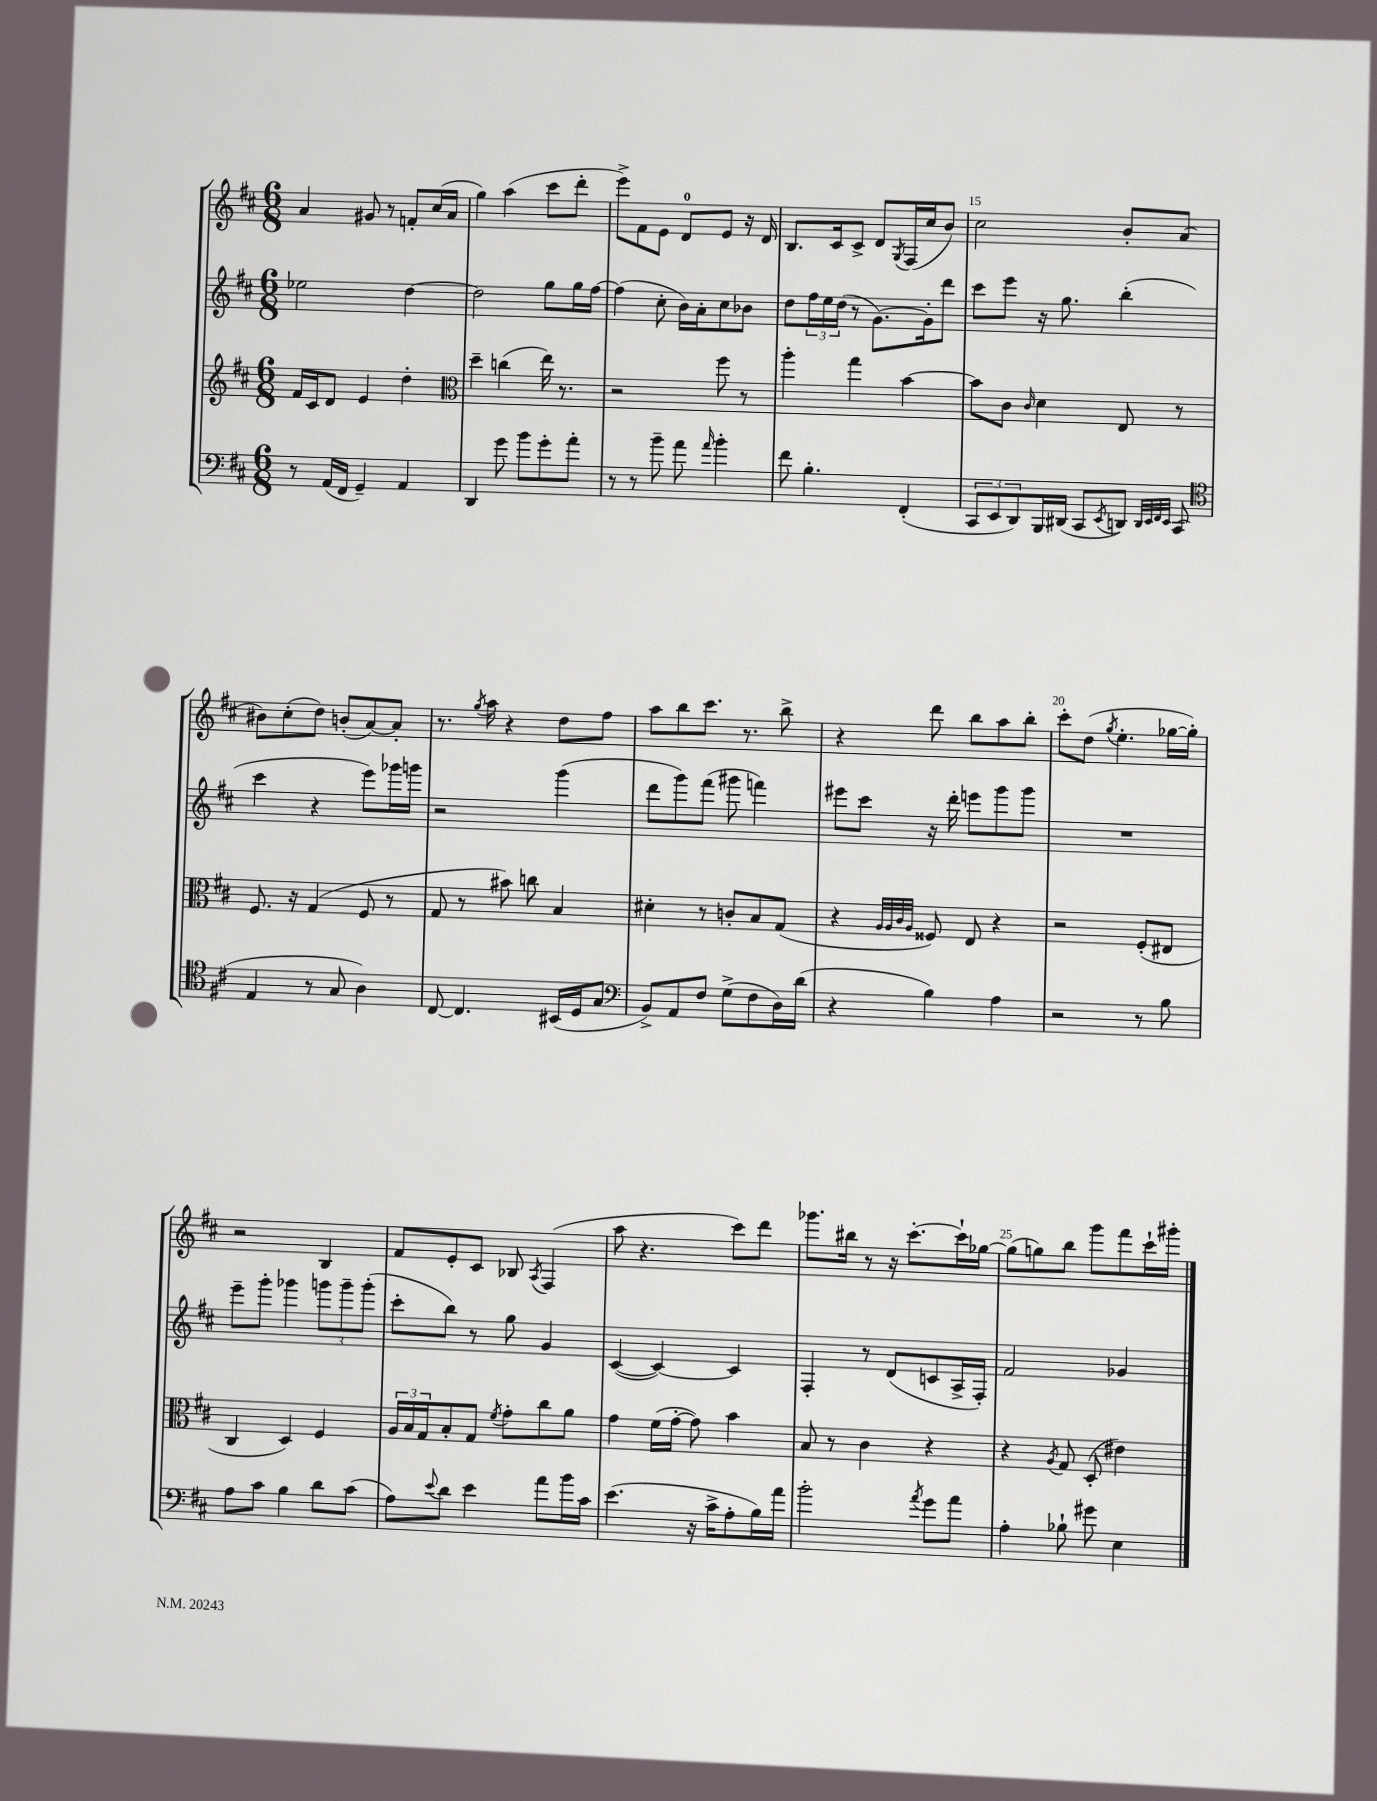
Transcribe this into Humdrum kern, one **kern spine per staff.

**kern	**kern	**kern	**kern
*staff4	*staff3	*staff2	*staff1
*clefF4	*clefG2	*clefG2	*clefG2
*k[f#c#]	*k[f#c#]	*k[f#c#]	*k[f#c#]
*M6/8	*M6/8	*M6/8	*M6/8
8r	16f#	2ee-	4a
.	16c#	.	.
(16AA	8d	.	.
16FF#	.	.	.
4GG~)	4e	.	8g#
.	.	.	8r
4AA	4dd'	[4dd	8f'
.	.	.	(16cc#
.	.	.	16a
=	=	=	=
*	*clefC3	*	*
4DD	4dd~	2dd]	4gg)
8g	(4cc	.	(4aa
8b	.	.	.
8g'	16ee)	8gg	8ccc#
.	8.r	.	.
8a'	.	16gg	8ddd'
.	.	[16ff#	.
=	=	=	=
8r	2r	(4ff#]	8eee^)
8r	.	.	8f#
8b~	.	8cc#'	8e
8a	.	16b)	8d
.	.	16a'	.
16qqa	.	.	.
4b'	8ff#	8cc#	8e
.	8r	8b-	16r
.	.	.	16d
=	=	=	=
8f#	4aa'	8dd	8.B
4.B'	.	24ff#	.
.	.	24ee	.
.	.	.	16c#
.	.	(24dd	.
.	4gg	8r	8c#^
.	.	[8.g)	8d
.	.	.	8qG
(4FF#'	[4b	.	(16F#
.	.	16g']	16cc#
.	.	8ddd	8b)
=	=	=	=
12CC#	8b]	8ccc#	2cc#
12EE	.	.	.
.	8c#	8eee	.
12DD)	.	.	.
.	16qqc#	.	.
16BBB	4d	16r	.
(16DD#	.	8.gg	.
8CC#	.	.	.
8qEE	.	.	.
8DD)	8E	(4bb'	8b'
32qqDD	.	.	.
32qqEE	.	.	.
32qqFF#	.	.	.
32qqEE	.	.	.
(8CC#	8r	.	(8a
=	=	=	=
*clefC4	*	*	*
4E	8.F#	4ccc#	8b#)
.	.	.	(8cc#'
.	16r	.	.
8r	(4G	4r	8dd)
8G	.	.	(8b'
4A)	8F#	8eee)	[8a)
.	8r	16ggg-	8a']
.	.	16ggg	.
=	=	=	=
[8C#	8G	2r	8.r
4.C#]	8r	.	.
.	.	.	8qgg
.	.	.	16aa
.	8b#)	.	4r
.	8cc	.	.
(16BB#	4B	(4ggg	8dd
16D	.	.	.
8G	.	.	8ff#
=	=	=	=
*clefF4	*	*	*
8BB^)	4d#'	8ddd	8aa
8AA	.	8ggg)	8bb
8F#	8r	(8fff#	8.ccc#
(8G^	8c'	8ggg#	.
.	.	.	8.r
8F#	8B	4fff)	.
16D)	(8G	.	8bb^
(16d	.	.	.
=	=	=	=
4r	4r	8eee#	4r
.	.	8ccc#	.
.	32qqA	.	.
.	32qqA	.	.
.	32qqc#	.	.
.	32qqA	.	.
4B)	8F##)	16r	8ddd
.	.	16ddd'	.
.	8E	8eee	8bb
4A	4r	8ggg	8aa
.	.	8ggg	8bb'
=	=	=	=
2r	2r	2.r	8ccc#'
.	.	.	(8dd
.	.	.	8qgg
.	.	.	4.ee'
8r	(8F#'	.	.
8B	8E#	.	[16gg-
.	.	.	16gg-'])
=	=	=	=
8A	4C#	8eee~	2r
8c#	.	8ggg'	.
4B	4D)	4ggg-	.
8d	4F#	12ggg	4B
.	.	12ggg~	.
(8c#	.	.	.
.	.	(12ggg'	.
=	=	=	=
8A)	24A	8ccc#'	8f#
.	24B	.	.
.	24G	.	.
8qqe	.	.	.
8d	8B'	8bb)	8e'
4e	8G	8r	8c#
.	8qf#	.	.
.	8g'	8gg	8B-
.	.	.	8qA
8a	8cc#	4g	(4F#
16b	8a	.	.
16c#	.	.	.
=	=	=	=
(4.e	4g	([4c#	8aa
.	.	.	4.r
.	(16f#	4c#_)	.
.	[16g'	.	.
16r	8g])	.	.
16c#^	.	.	.
8A'	4b	4c#]	8ccc#)
16B)	.	.	8ddd
16a	.	.	.
=	=	=	=
2b'	8B	4F#'	8.ggg-
.	8r	.	.
.	.	.	16bb#
.	4c#	8r	8r
.	.	(8d	16r
.	.	.	[8.ccc#'
8qa	.	.	.
8g	4r	8c	.
8a	.	16A^	16ccc#`]
.	.	16F#')	[16gg-
=	=	=	=
4A'	4r	2f#	(8gg-]
.	.	.	8gg)
.	8qA	.	.
8B-`	8G	.	8bb
8g#	(8D'	.	8ggg
4E	4e#)	4g-	8fff#
.	.	.	16ccc#`
.	.	.	16ggg#'
==	==	==	==
*-	*-	*-	*-
